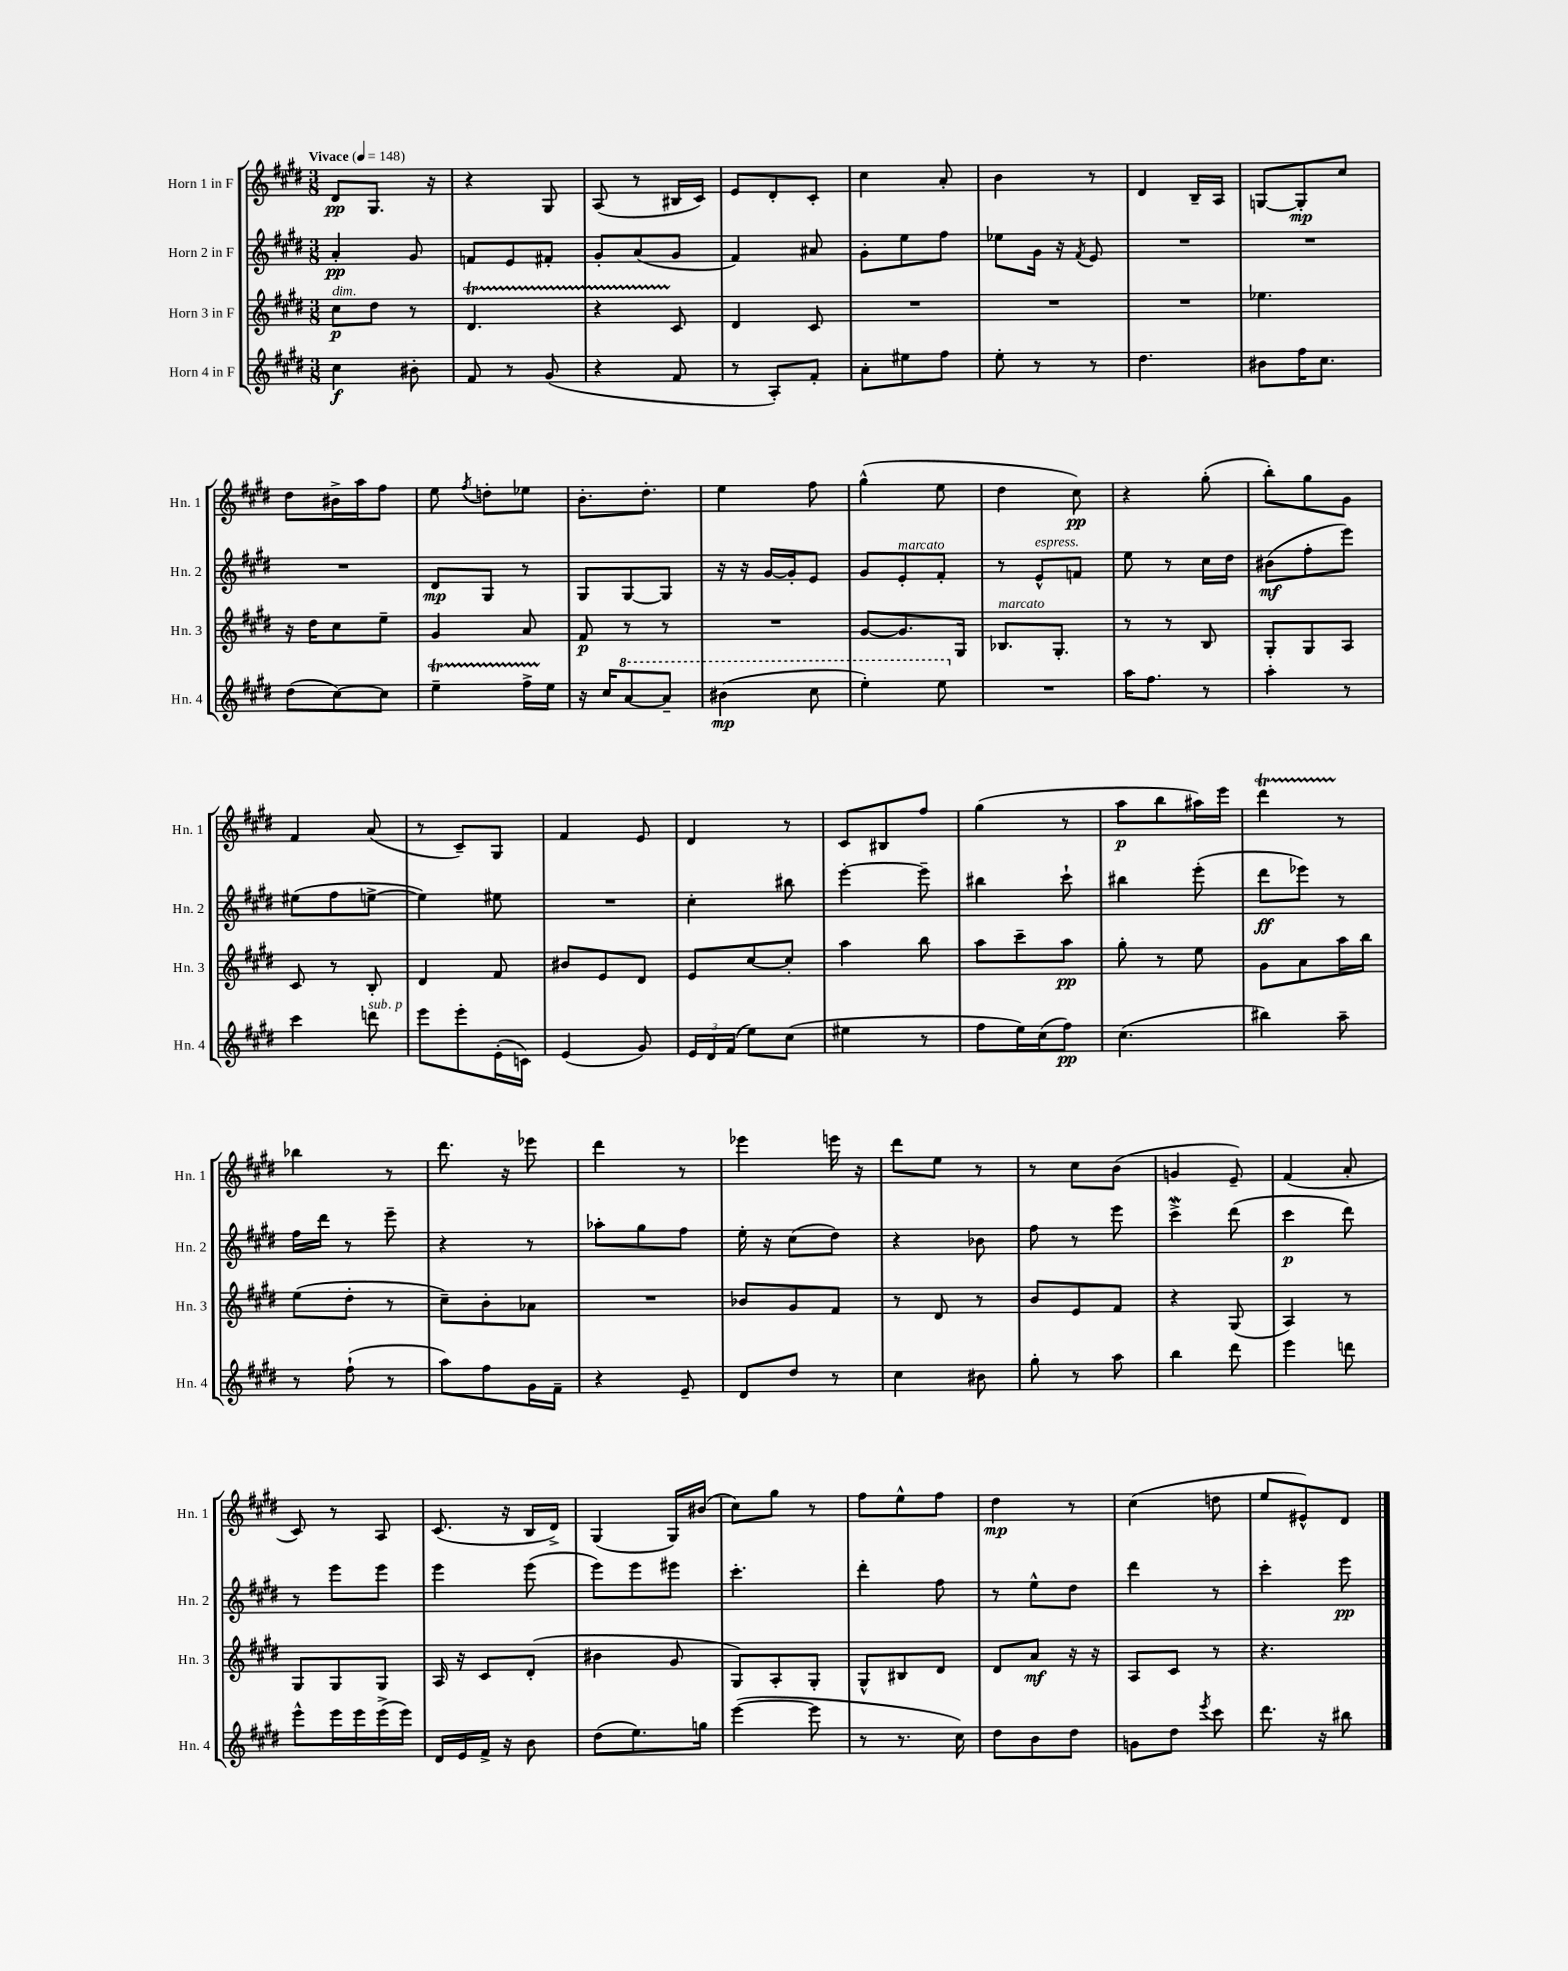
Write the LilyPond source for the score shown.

<<
\new StaffGroup <<
\new Staff = "s0" \with { instrumentName = "Horn 1 in F" shortInstrumentName = "Hn. 1" } {
    \clef treble \key e \major \numericTimeSignature \time 3/8 \tempo "Vivace" 4 = 148
    \autoBeamOff dis'8[\pp gis8.] r16 |
    r4 gis8 |
    a8( r8 bis16[ cis'16]) |
    e'8[ dis'8-. cis'8]-. |
    cis''4 a'8-. |
    b'4 r8 |
    dis'4 b16[-- a16] |
    g8[~ g8-.\mp cis''8] |
    dis''8[ bis'16-> a''16 fis''8] |
    e''8 \acciaccatura { fis''8 } d''8[-. ees''8] |
    b'8.[-. dis''8.]-. |
    e''4 fis''8 |
    gis''4-^( e''8 |
    dis''4 cis''8\pp) |
    r4 gis''8-.( |
    b''8[-.) gis''8 gis'8] |
    fis'4 a'8( |
    r8 cis'8[--) gis8] |
    fis'4 e'8 |
    dis'4 r8 |
    cis'8[ bis8 fis''8] |
    gis''4( r8 |
    a''8[\p b''8 ais''16) e'''16] |
    dis'''4\startTrillSpan r8\stopTrillSpan |
    bes''4 r8 |
    dis'''8. r16 ees'''8 |
    dis'''4 r8 |
    ees'''4 e'''16 r16 |
    dis'''8[ e''8] r8 |
    r8 cis''8[ b'8]( |
    g'4 e'8--) |
    fis'4( a'8-. |
    cis'8) r8 a8 |
    cis'8.( r16 b16[ dis'16]->) |
    gis4( gis16[) bis'16]( |
    cis''8[) gis''8] r8 |
    fis''8[ e''8-^ fis''8] |
    dis''4\mp r8 |
    cis''4( d''8 |
    e''8[ eis'8-^) dis'8] \bar "|." |
}
\new Staff = "s1" \with { instrumentName = "Horn 2 in F" shortInstrumentName = "Hn. 2" } {
    \clef treble \key e \major \numericTimeSignature \time 3/8
    \autoBeamOff a'4-.\pp gis'8 |
    f'8[ e'8 fis'8]-. |
    gis'8[-. a'8( gis'8] |
    fis'4) ais'8 |
    gis'8[-. e''8 fis''8] |
    ees''8[ gis'16] r16 \acciaccatura { fis'8 } e'8 |
    R4. |
    R4. |
    R4. |
    dis'8[\mp gis8] r8 |
    gis8[ gis8~ gis8] |
    r16 r16 gis'16[~ gis'16-. e'8] |
    gis'8[ e'8-.^\markup { \italic "marcato" } fis'8]-. |
    r8 e'8[-^^\markup { \italic "espress." } f'8] |
    e''8 r8 cis''16[ dis''16] |
    bis'8[\mf( fis''8-. e'''8]) |
    eis''8[( fis''8 e''8]~-> |
    e''4) eis''8 |
    R4. |
    cis''4-. bis''8 |
    e'''4~-. e'''8-- |
    bis''4 cis'''8-! |
    bis''4 e'''8-.( |
    dis'''8[\ff ees'''8]) r8 |
    fis''16[ dis'''16] r8 e'''8-- |
    r4 r8 |
    aes''8[-. gis''8 fis''8] |
    e''16-. r16 cis''8[( dis''8]) |
    r4 bes'8 |
    fis''8 r8 e'''8 |
    cis'''4->\mordent dis'''8( |
    cis'''4\p dis'''8) |
    r8 e'''8[ e'''8] |
    e'''4 e'''8( |
    e'''8[) e'''8 eis'''8] |
    cis'''4.-. |
    dis'''4-. fis''8 |
    r8 e''8[-^ dis''8] |
    dis'''4 r8 |
    cis'''4-. e'''8\pp \bar "|." |
}
\new Staff = "s2" \with { instrumentName = "Horn 3 in F" shortInstrumentName = "Hn. 3" } {
    \clef treble \key e \major \numericTimeSignature \time 3/8
    \autoBeamOff cis''8[\p^\markup { \italic "dim." } dis''8] r8 |
    dis'4.\startTrillSpan |
    r4 cis'8\stopTrillSpan |
    dis'4 cis'8 |
    R4. |
    R4. |
    R4. |
    ees''4. |
    r16 dis''16[ cis''8 e''8]-- |
    gis'4 a'8 |
    fis'8\p r8 r8 |
    R4. |
    gis'8[~ gis'8. gis16] |
    bes8.[^\markup { \italic "marcato" } gis8.]-. |
    r8 r8 b8 |
    gis8[-. gis8 a8] |
    cis'8 r8 b8-. |
    dis'4 fis'8 |
    bis'8[ e'8 dis'8] |
    e'8[ cis''8~ cis''8]-. |
    a''4 b''8 |
    a''8[ cis'''8-- a''8]\pp |
    gis''8-. r8 e''8 |
    gis'8[ a'8 a''16 b''16] |
    e''8[( dis''8]-. r8 |
    cis''8[--) b'8-. aes'8] |
    R4. |
    bes'8[ gis'8 fis'8] |
    r8 dis'8 r8 |
    b'8[ e'8 fis'8] |
    r4 gis8( |
    a4) r8 |
    gis8[ gis8 gis8] |
    a16 r16 cis'8[ dis'8]-.( |
    bis'4 gis'8 |
    gis8[) a8-. gis8]-. |
    gis8[-^ bis8 dis'8] |
    dis'8[ a'8]\mf r16 r16 |
    a8[ cis'8] r8 |
    r4. \bar "|." |
}
\new Staff = "s3" \with { instrumentName = "Horn 4 in F" shortInstrumentName = "Hn. 4" } {
    \clef treble \key e \major \numericTimeSignature \time 3/8
    \autoBeamOff cis''4\f bis'8-. |
    fis'8 r8 gis'8( |
    r4 fis'8 |
    r8 a8[-.) fis'8]-. |
    a'8[-. eis''8 fis''8] |
    e''8-. r8 r8 |
    dis''4. |
    bis'8[ fis''16 cis''8.] |
    dis''8[( cis''8~) cis''8] |
    e''4--\startTrillSpan fis''16[-> e''16]\stopTrillSpan |
    r16 cis''16[ \ottava #1 a''8~ a''8]-- |
    bis''4\mp( cis'''8 |
    e'''4-.) e'''8 \ottava #0 |
    R4. |
    a''16[ fis''8.] r8 |
    a''4-. r8 |
    cis'''4 d'''8^\markup { \italic "sub. p" } |
    e'''8[ e'''8-. e'16-.( c'16]) |
    e'4( gis'8) |
    \tuplet 3/2 { e'16[ dis'16 fis'16]( } e''8[) cis''8]( |
    eis''4 r8 |
    fis''8[ e''16) cis''16( fis''8]\pp) |
    cis''4.( |
    bis''4) a''8-- |
    r8 fis''8-!( r8 |
    a''8[) fis''8 gis'16 fis'16]-- |
    r4 e'8-- |
    dis'8[ dis''8] r8 |
    cis''4 bis'8 |
    gis''8-. r8 a''8 |
    b''4 dis'''8 |
    e'''4 d'''8 |
    e'''8[-^ e'''16 e'''16 e'''16->( e'''16]) |
    dis'16[ e'16 fis'16]-> r16 b'8 |
    dis''8[( e''8.) g''16] |
    e'''4~( e'''8 |
    r8 r8. cis''16) |
    dis''8[ b'8 dis''8] |
    g'8[ dis''8] \acciaccatura { e'''8 } cis'''8 |
    dis'''8. r16 bis''8 \bar "|." |
}
>>
>>
\layout { \context { \Score \remove "Bar_number_engraver" } }
